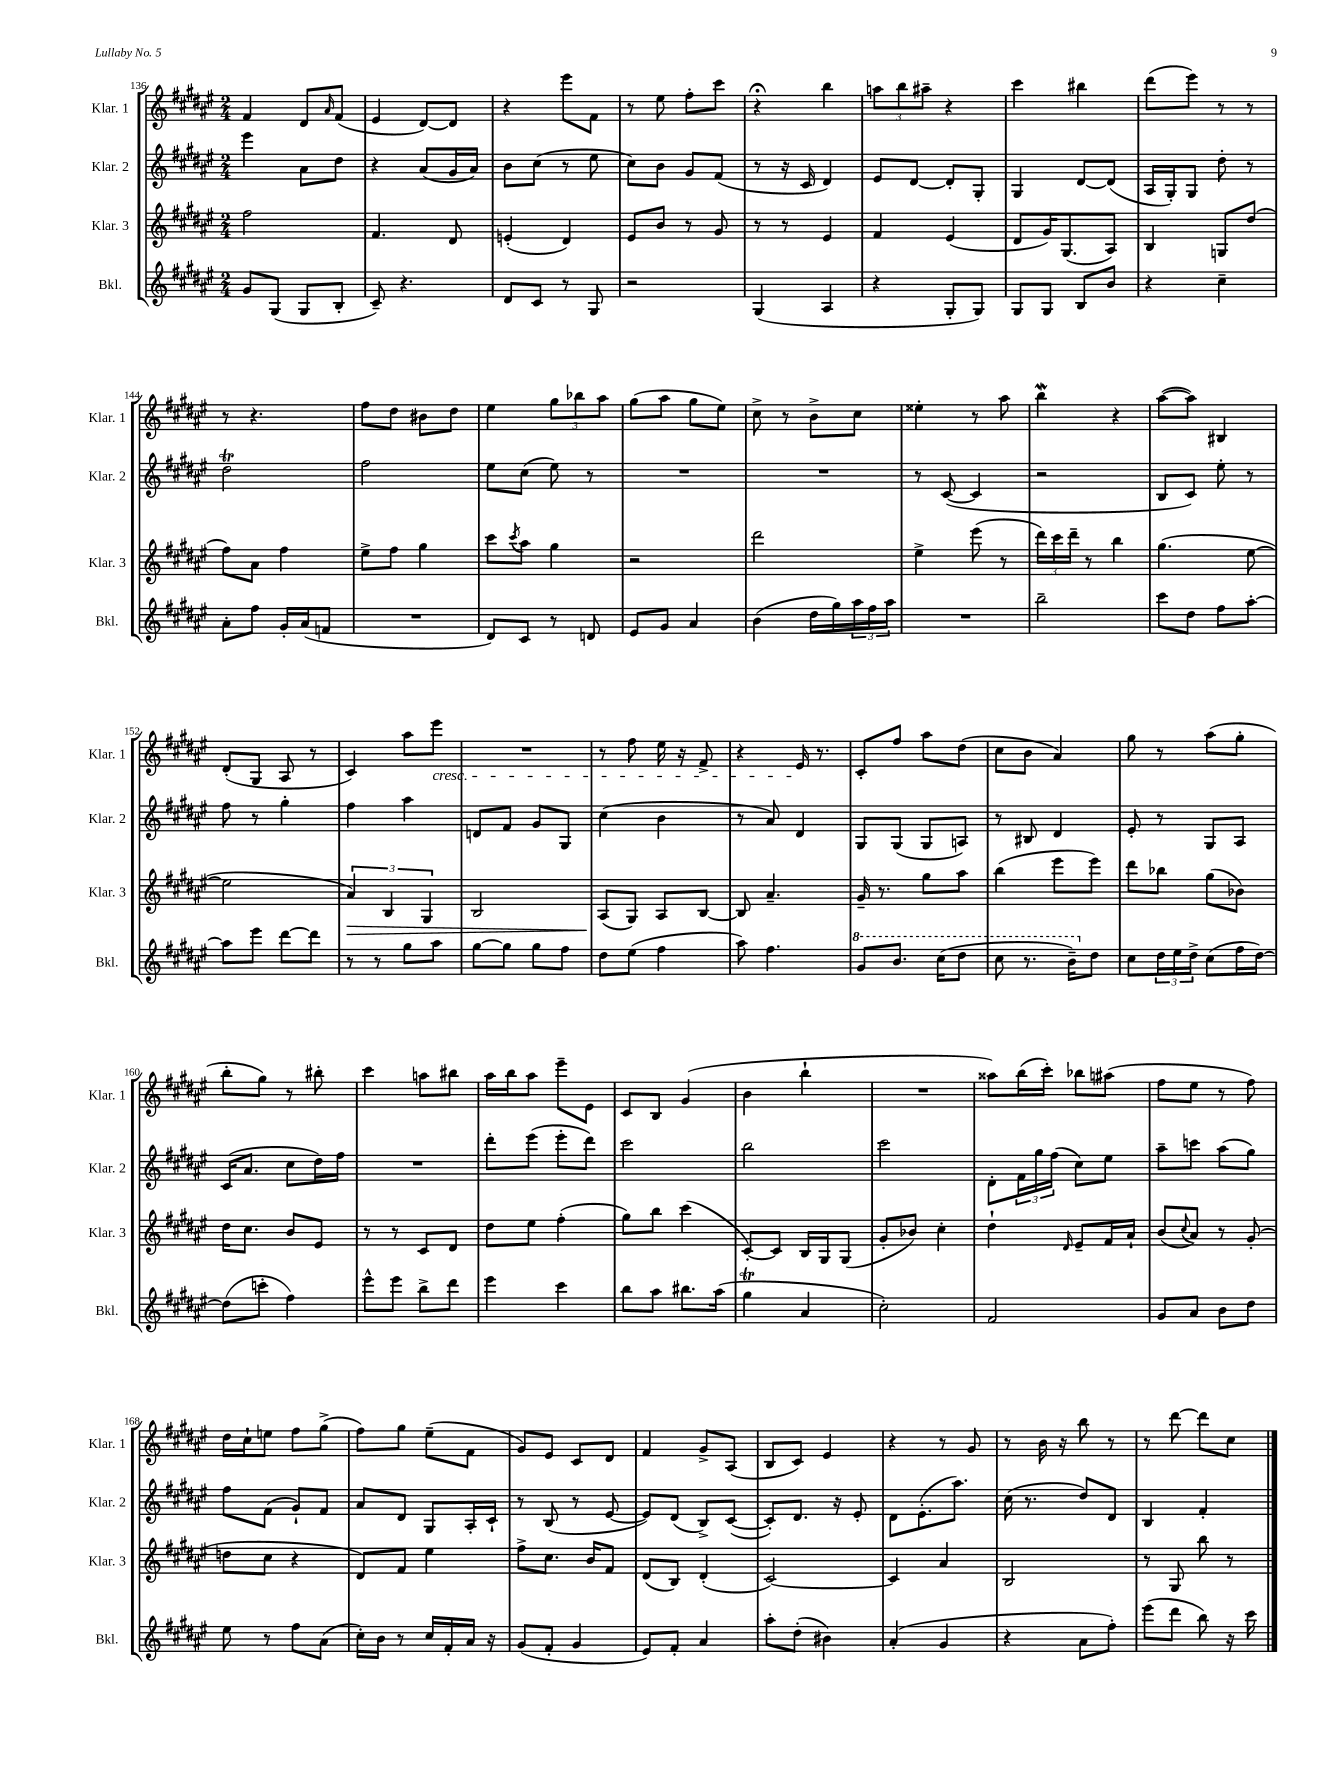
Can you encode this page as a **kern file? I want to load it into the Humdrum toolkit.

**kern	**kern	**kern	**kern
*staff4	*staff3	*staff2	*staff1
*clefG2	*clefG2	*clefG2	*clefG2
*k[f#c#g#d#a#e#]	*k[f#c#g#d#a#e#]	*k[f#c#g#d#a#e#]	*k[f#c#g#d#a#e#]
*M2/4	*M2/4	*M2/4	*M2/4
8g#	2ff#	4eee#	4f#
(8G#	.	.	.
8G#	.	8a#	8d#
.	.	.	16qqa#
8B'	.	8dd#	(8f#
=	=	=	=
8c#~)	4.f#	4r	4e#
4.r	.	.	.
.	.	(8a#	[8d#)
.	8d#	16g#	8d#]
.	.	16a#)	.
=	=	=	=
8d#	(4e'	8b	4r
8c#	.	(8cc#	.
8r	4d#)	8r	8eee#
8G#	.	8ee#	8f#
=	=	=	=
2r	8e#	8cc#)	8r
.	8b	8b	8ee#
.	8r	8g#	8ff#'
.	8g#	(8f#	8ccc#
=	=	=	=
(4G#	8r	8r	4r;
.	8r	16r	.
.	.	16c#	.
4A#	4e#	4d#)	4bb
=	=	=	=
4r	4f#	8e#	12aa
.	.	.	12bb
.	.	[8d#	.
.	.	.	12aa#~
8G#'	(4e#	8d#']	4r
8G#)	.	8G#'	.
=	=	=	=
8G#	8d#	4G#	4ccc#
8G#	16g#)	.	.
.	(8.G#	.	.
8B	.	[8d#	4bb#
8b	8A#)	(8d#]	.
=	=	=	=
4r	4B	16A#	(8ddd#
.	.	16G#')	.
.	.	8G#	8eee#)
4cc#~	8G	8dd#'	8r
.	(8dd#	8r	8r
=	=	=	=
8a#'	8ff#)	2dd#	8r
8ff#	8a#	.	4.r
16g#'	4ff#	.	.
(16a#	.	.	.
8f	.	.	.
=	=	=	=
2r	8ee#^	2ff#	8ff#
.	8ff#	.	8dd#
.	4gg#	.	8b#
.	.	.	8dd#
=	=	=	=
8d#)	8ccc#	8ee#	4ee#
.	8qccc#	.	.
8c#	8aa#	(8cc#	.
8r	4gg#	8ee#)	12gg#
.	.	.	12bb-
8d	.	8r	.
.	.	.	12aa#
=	=	=	=
8e#	2r	2r	(8gg#
8g#	.	.	8aa#
4a#	.	.	8gg#
.	.	.	8ee#)
=	=	=	=
(4b	2ddd#	2r	8cc#^
.	.	.	8r
16dd#	.	.	8b^
16gg#)	.	.	.
24aa#	.	.	8cc#
24ff#	.	.	.
24aa#	.	.	.
=	=	=	=
2r	4ee#^	8r	4ee##'
.	.	([8c#	.
.	(8eee#	4c#]	8r
.	8r	.	8aa#
=	=	=	=
2bb~	24ddd#)	2r	4bb
.	24ccc#	.	.
.	24ddd#~	.	.
.	8r	.	.
.	4bb	.	4r
=	=	=	=
8ccc#	(4.gg#	8B	([8aa#
8dd#	.	8c#)	8aa#])
8ff#	.	8ee#'	4B#
[8aa#'	[8ee#	8r	.
=	=	=	=
8aa#]	2ee#]	8ff#	(8d#'
8eee#	.	8r	8G#
[8ddd#	.	4gg#'	8A#
8ddd#]	.	.	8r
=	=	=	=
8r	6a#)	4ff#	4c#)
8r	.	.	.
.	6B	.	.
8gg#	.	4aa#	8aa#
.	6G#	.	.
8aa#	.	.	8eee#
=	=	=	=
[8gg#	2B	8d	2r
8gg#]	.	8f#	.
8gg#	.	8g#	.
8ff#	.	8G#	.
=	=	=	=
8dd#	(8A#	(4cc#	8r
(8ee#	8G#)	.	8ff#
4ff#	8A#	4b	16ee#
.	.	.	16r
.	[8B	.	8f#^
=	=	=	=
8aa#)	8B]	8r	4r
4.ff#	4.a#~	8a#)	.
.	.	4d#	16e#
.	.	.	8.r
=	=	=	=
8gg#	16g#~	8G#	8c#'
.	8.r	.	.
8.bb	.	(8G#	8ff#
.	8gg#	8G#	8aa#
(16ccc#	.	.	.
8ddd#	8aa#	8A)	(8dd#
=	=	=	=
8ccc#	(4bb	8r	8cc#
8.r	.	8B#	8b
.	8eee#	4d#	4a#)
16bb~)	.	.	.
8dd#	8eee#)	.	.
=	=	=	=
8cc#	8ddd#	8e#'	8gg#
24dd#	8bb-	8r	8r
24ee#	.	.	.
24dd#^	.	.	.
(8cc#	(8gg#	8G#	(8aa#
16ff#	8b-)	8A#	8gg#'
[16dd#)	.	.	.
=	=	=	=
(8dd#]	16dd#	(16c#	8bb'
.	8.cc#	8.a#	.
8ccc'	.	.	8gg#)
4ff#)	8b	8cc#	8r
.	8e#	16dd#)	8bb#'
.	.	16ff#	.
=	=	=	=
8eee#^^	8r	2r	4ccc#
8eee#	8r	.	.
8bb^	8c#	.	8aa
8ddd#	8d#	.	8bb#
=	=	=	=
4eee#	8dd#	8ddd#'	16aa#
.	.	.	16bb
.	8ee#	(8eee#	8aa#
4ccc#	(4ff#'	8eee#'	8eee#~
.	.	8ddd#)	8e#
=	=	=	=
8bb	8gg#)	2ccc#	8c#
8aa#	8bb	.	8B
8.bb#	(4ccc#	.	(4g#
(16aa#	.	.	.
=	=	=	=
4gg#	[8c#')	2bb	4b
.	8c#]	.	.
4a#	16B	.	4bb`
.	16G#	.	.
.	(8G#	.	.
=	=	=	=
2cc#')	8g#'	2ccc#	2r
.	8b-)	.	.
.	4cc#'	.	.
=	=	=	=
2f#	4dd#`	8d#'	8aa##)
.	.	24f#	(16bb
.	.	24gg#	.
.	.	.	16ccc#')
.	.	(24ff#	.
.	16qqd#	.	.
.	8e#~	8cc#)	8bb-
.	16f#	8ee#	(8aa#
.	16a#`	.	.
=	=	=	=
8g#	(8b	8aa#~	8ff#
.	8qqcc#	.	.
8a#	8a#)	8ccc	8ee#
8b	8r	(8aa#	8r
8dd#	(8g#'	8gg#)	8ff#)
=	=	=	=
8ee#	8dd	8ff#	16dd#
.	.	.	16cc#`
8r	8cc#	(8f#	8ee
8ff#	4r	8g#`)	8ff#
(8a#	.	8f#	(8gg#^
=	=	=	=
16cc#')	8d#)	8a#	8ff#)
16b	.	.	.
8r	8f#	8d#	8gg#
16cc#	4ee#	8G#	(8ee#~
16f#'	.	.	.
16a#	.	16A#'	8f#
16r	.	16c#`	.
=	=	=	=
(8g#	8ff#^	8r	8g#)
8f#'	8.cc#	(8B	8e#
4g#	.	8r	8c#
.	16b	.	.
.	8f#	[8e#	8d#
=	=	=	=
8e#)	(8d#	8e#])	4f#
8f#'	8B)	(8d#	.
4a#	(4d#'	8B^)	8g#^
.	.	([8c#	(8A#
=	=	=	=
8aa#'	[2c#)	8c#'])	8B
(8dd#'	.	8.d#	8c#)
4b#)	.	.	4e#
.	.	16r	.
.	.	8e#'	.
=	=	=	=
(4a#'	4c#]	8d#	4r
.	.	(8.e#'	.
4g#	4a#	.	8r
.	.	8.aa#)	.
.	.	.	8g#
=	=	=	=
4r	2B	(16cc#	8r
.	.	8.r	.
.	.	.	16b
.	.	.	16r
8a#	.	8dd#)	8bb
8ff#')	.	8d#	8r
=	=	=	=
(8eee#	8r	4B	8r
8ddd#	8G#	.	[8ddd#
8bb)	8bb	4f#'	8ddd#]
16r	8r	.	8cc#
16ccc#	.	.	.
==	==	==	==
*-	*-	*-	*-
